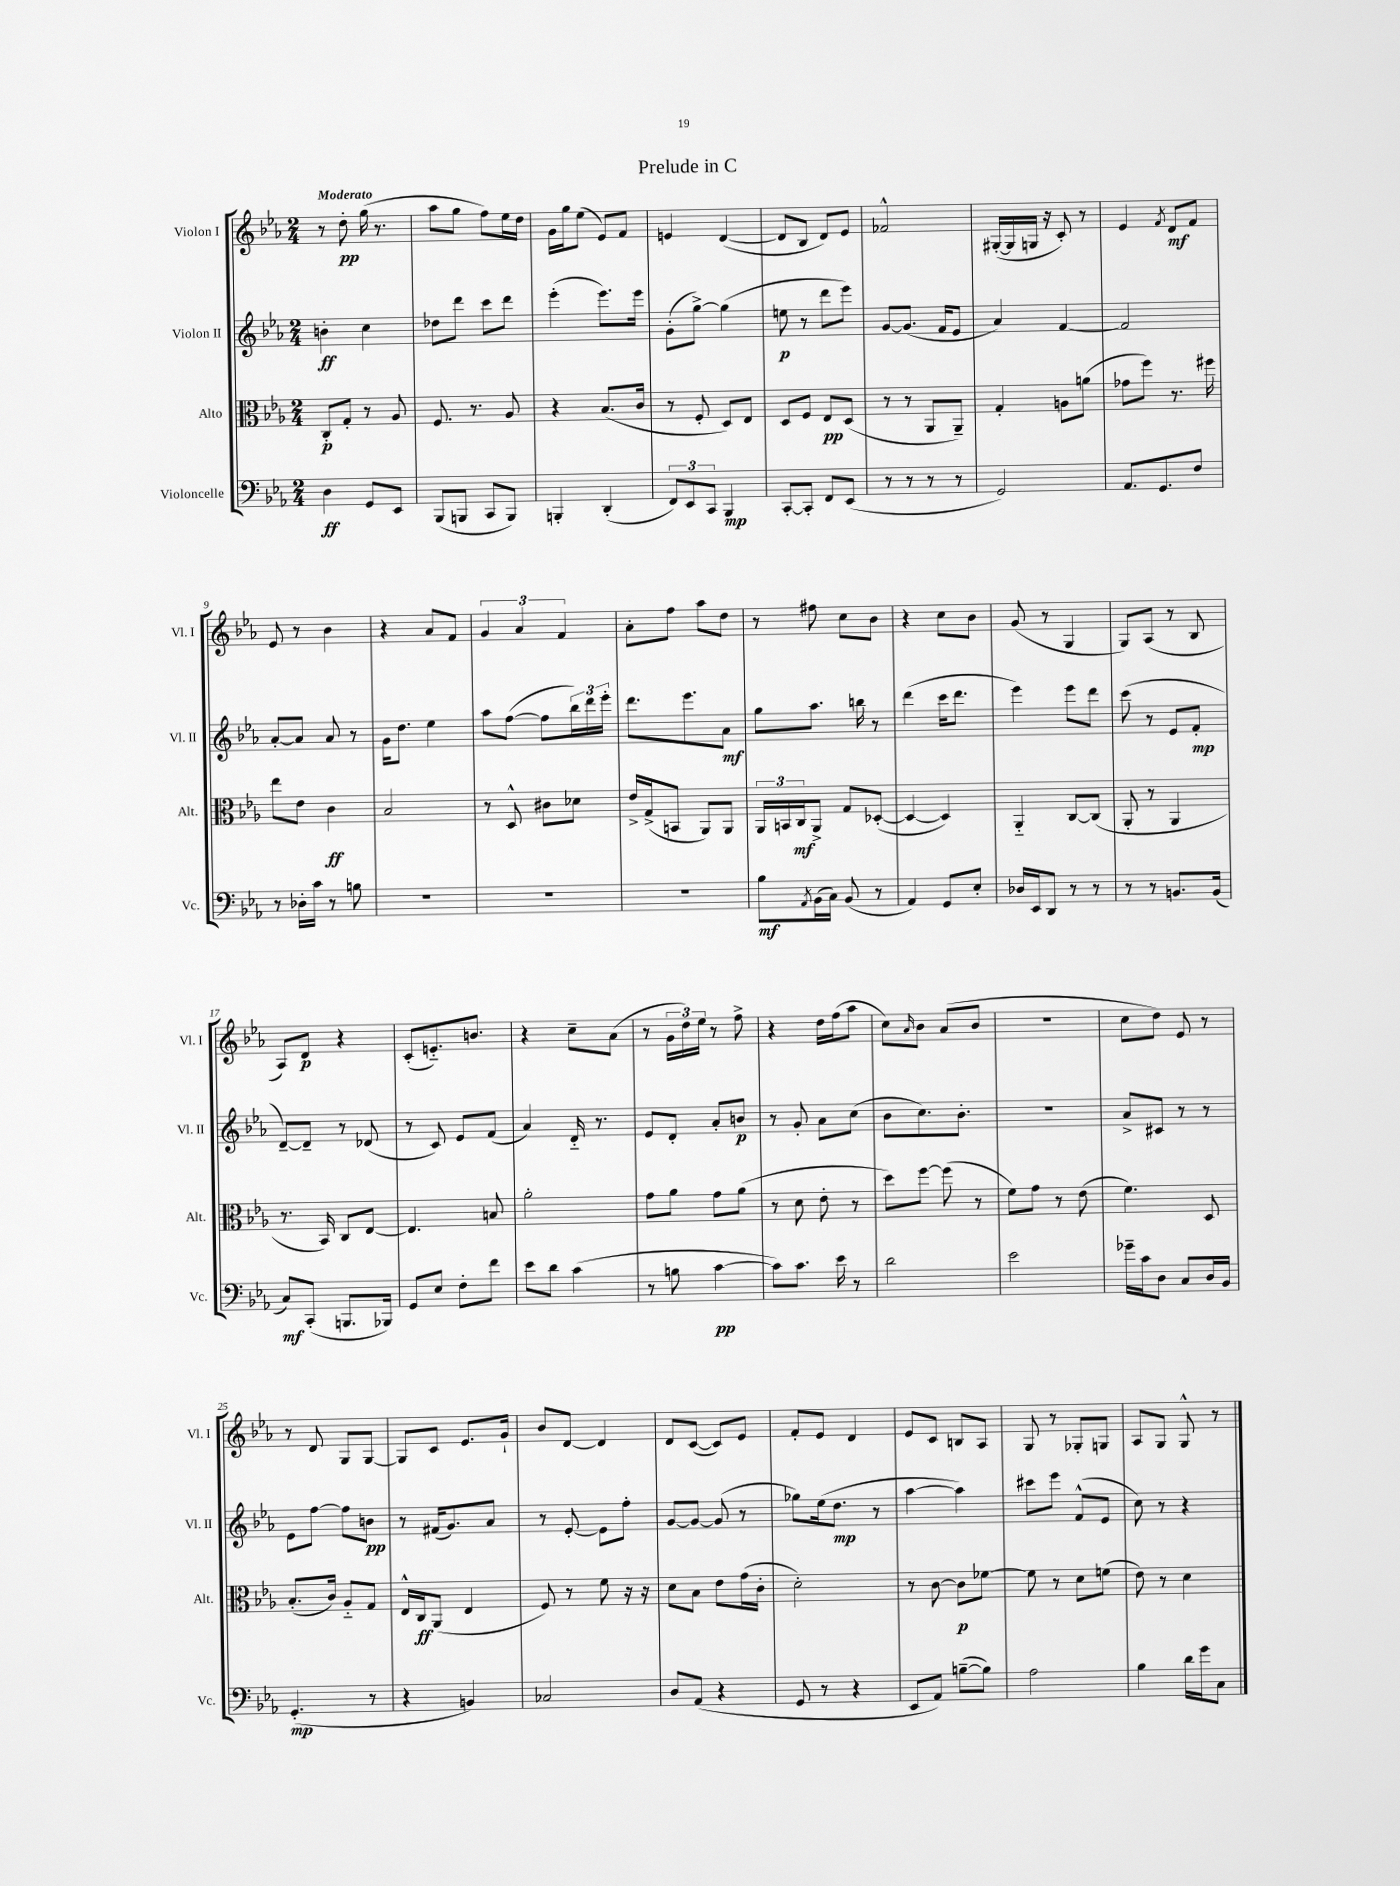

**kern	**dynam	**kern	**dynam	**kern	**dynam	**kern	**dynam
*part4	*part4	*part3	*part3	*part2	*part2	*part1	*part1
*staff4	*staff4	*staff3	*staff3	*staff2	*staff2	*staff1	*staff1
*I"Violoncelle	*	*I"Alto	*	*I"Violon II	*	*I"Violon I	*
*I'Vc.	*	*I'Alt.	*	*I'Vl. II	*	*I'Vl. I	*
*clefF4	*	*clefC3	*	*clefG2	*	*clefG2	*
*k[b-e-a-]	*	*k[b-e-a-]	*	*k[b-e-a-]	*	*k[b-e-a-]	*
*M2/4	*	*M2/4	*	*M2/4	*	*M2/4	*
=1	=1	=1	=1	=1	=1	=1	=1
!	!	!	!	!	!	!LO:TX:a:B:t=Moderato	!
4D\	ff	8C'/L	p	4bn'\	ff	8r	.
.	.	8G'/J	.	.	.	8dd'\	pp
8GG/L	.	8r	.	4cc\	.	(16gg\	.
.	.	.	.	.	.	8.r	.
8EE-/J	.	8A-/	.	.	.	.	.
=2	=2	=2	=2	=2	=2	=2	=2
(8BBB-/L	.	8.F/	.	8dd-X\L	.	8aa-\L	.
8BBBn/J	.	.	.	8ddd\J	.	8gg\J	.
.	.	8.r	.	.	.	.	.
8CC/L	.	.	.	8ccc\L	.	8ff\L)	.
8BBB/J)	.	8A-/	.	8ddd\J	.	16ee-\L	.
.	.	.	.	.	.	16dd\JJ	.
=3	=3	=3	=3	=3	=3	=3	=3
4BBBn'/	.	4r	.	(4eee-'\	.	16g\LL	.
.	.	.	.	.	.	16gg\J	.
.	.	.	.	.	.	(8ee-\J	.
(4DD'/	.	(8.B-/L	.	8.eee-\L)	.	8e-/L)	.
.	.	.	.	.	.	8f/J	.
.	.	16c/Jk	.	16eee-\Jk	.	.	.
=4	=4	=4	=4	=4	=4	=4	=4
12FF/L)	.	8r	.	(8g'\L	.	4en/	.
12EE-/	.	.	.	.	.	.	.
.	.	8F'/	.	[8gg^\J)	.	.	.
12CC/J	.	.	.	.	.	.	.
4BBB-/	mp	8D/L)	.	(4gg\]	.	([4d/	.
.	.	8E-/J	.	.	.	.	.
=5	=5	=5	=5	=5	=5	=5	=5
[8CC'/L	.	8D/L	.	8een\	p	8d/L]	.
8CC'/J]	.	8F/J	.	8r	.	8B-/J	.
8FF/L	.	8E-/L	pp	8ddd\L	.	8d/L)	.
(8EE-/J	.	(8D/J	.	8eee-\J)	.	8e-/J	.
=6	=6	=6	=6	=6	=6	=6	=6
8r	.	8r	.	[8g/L	.	2f-X^^/	.
8r	.	8r	.	(8.g/J]	.	.	.
8r	.	8AA-/L	.	.	.	.	.
.	.	.	.	16f/KL	.	.	.
8r	.	8AA-~/J)	.	8e-/J	.	.	.
=7	=7	=7	=7	=7	=7	=7	=7
2GG/)	.	4G'/	.	4a-/)	.	([16G#X'/LL	.
.	.	.	.	.	.	16G#/]	.
.	.	.	.	.	.	16Gn/JJ	.
.	.	.	.	.	.	16r	.
.	.	8An\L	.	[4f/	.	8c'/)	.
.	.	(8an\J	.	.	.	8r	.
=8	=8	=8	=8	=8	=8	=8	=8
8.AA-/L	.	8g-X\L	.	2f/]	.	4e-/	.
.	.	8ff\J)	.	.	.	.	.
8.GG/	.	.	.	.	.	.	.
.	.	.	.	.	.	8qf/	.
.	.	8.r	.	.	.	8d/L	mf
8F/J	.	.	.	.	.	8f/J	.
.	.	16ff#X\	.	.	.	.	.
!!LO:LB:g=z
=9	=9	=9	=9	=9	=9	=9	=9
8r	.	8ee-\L	.	[8a-'/L	.	8e-/	.
16D-X'\LL	.	8e-\J	.	8a-/J]	.	8r	.
16c\JJ	.	.	.	.	.	.	.
8r	.	4c\	ff	8a-/	.	4b-\	.
8Bn\	.	.	.	8r	.	.	.
=10	=10	=10	=10	=10	=10	=10	=10
2r	.	2B-/	.	16g\KL	.	4r	.
.	.	.	.	8.dd\J	.	.	.
.	.	.	.	4ee-\	.	8a-/L	.
.	.	.	.	.	.	8f/J	.
=11	=11	=11	=11	=11	=11	=11	=11
2r	.	8r	.	8aa-\L	.	6g/	.
.	.	8D^^/	.	([8ff\J	.	.	.
.	.	.	.	.	.	6a-/	.
.	.	8c#X\L	.	8ff\L]	.	.	.
.	.	.	.	.	.	6f/	.
.	.	8d-X\J	.	24bb-\L)	.	.	.
.	.	.	.	24ddd\	.	.	.
.	.	.	.	24eee-'\JJ	.	.	.
=12	=12	=12	=12	=12	=12	=12	=12
2r	.	16e-^/LL	.	8.ddd\L	.	8a-'\L	.
.	.	(16G^/J	.	.	.	.	.
.	.	8BBn/J	.	.	.	8ff\J	.
.	.	.	.	8.eee-\	.	.	.
.	.	8AA-/L)	.	.	.	8aa-\L	.
.	.	8AA-/J	.	8a-\J	mf	8dd\J	.
=13	=13	=13	=13	=13	=13	=13	=13
8B-\L	mf	24AA-/LL	.	8gg\L	.	8r	.
.	.	24BBn/	.	.	.	.	.
.	.	24C/J	mf	.	.	.	.
8qAA-/	.	.	.	.	.	.	.
(16BB-\L	.	8AA-^/J	.	8.aa-\J	.	8ff#X\	.
16C\JJ)	.	.	.	.	.	.	.
(8BB-/	.	8G/L	.	.	.	8cc\L	.
.	.	.	.	16bbn\	.	.	.
8r	.	([8D-X'/J	.	8r	.	8b-\J	.
=14	=14	=14	=14	=14	=14	=14	=14
4AA-/)	.	4D-/_	.	(4ddd\	.	4r	.
8GG/L	.	4D-/])	.	16ccc\KL	.	8cc\L	.
.	.	.	.	8.ddd\J	.	.	.
8E-'/J	.	.	.	.	.	8b-\J	.
=15	=15	=15	=15	=15	=15	=15	=15
16D-X/LL	.	4AA-/	.	4eee-\)	.	(8g/	.
16EE-/J	.	.	.	.	.	.	.
8DD/J	.	.	.	.	.	8r	.
8r	.	[8C/L	.	8eee-\L	.	4G/	.
8r	.	(8C/J]	.	8ddd\J	.	.	.
=16	=16	=16	=16	=16	=16	=16	=16
8r	.	8AA-'/	.	(8ccc\	.	8G/L)	.
8r	.	8r	.	8r	.	(8A-/J	.
8.BBn/L	.	4AA-/	.	8e-/L	.	8r	.
.	.	.	.	8f'/J	mp	8B-/	.
(16BB/Jk	.	.	.	.	.	.	.
!!LO:LB:g=z
=17	=17	=17	=17	=17	=17	=17	=17
8C/L)	mf	8.r	.	[8d~/L)	.	8A-/L)	.
(8CC'/J	.	.	.	8d~/J]	.	8d/J	p
.	.	16BB-/)	.	.	.	.	.
8.BBBn/L	.	8C/L	.	8r	.	4r	.
.	.	[8E-/J	.	(8d-X/	.	.	.
16BBB-X/Jk)	.	.	.	.	.	.	.
=18	=18	=18	=18	=18	=18	=18	=18
8GG/L	.	4.E-/]	.	8r	.	(8c'/L	.
8E-/J	.	.	.	8c/)	.	8.en/)	.
8F'\L	.	.	.	8e-/L	.	.	.
.	.	.	.	.	.	8.bn/J	.
8f\J	.	8Bn/	.	(8f/J	.	.	.
=19	=19	=19	=19	=19	=19	=19	=19
8e-\L	.	2a-'\	.	4a-/)	.	4r	.
8d\J	.	.	.	.	.	.	.
(4c\	.	.	.	16d/	.	8cc~\L	.
.	.	.	.	8.r	.	.	.
.	.	.	.	.	.	(8a-\J	.
=20	=20	=20	=20	=20	=20	=20	=20
8r	.	8g\L	.	8e-/L	.	8r	.
8Bn\	.	8a-\J	.	8d'/J	.	24g\LL	.
.	.	.	.	.	.	24dd\)	.
.	.	.	.	.	.	24ee-\JJ	.
[4c\	pp	8g\L	.	8a-'/L	.	8r	.
.	.	(8a-\J	.	8bn/J	p	8ff^\	.
=21	=21	=21	=21	=21	=21	=21	=21
8c\L])	.	8r	.	8r	.	4r	.
8.c\J	.	8d\	.	8g'/	.	.	.
.	.	8e-'\	.	8a-\L	.	16dd\LL	.
16e-\	.	.	.	.	.	(16ff\J	.
8r	.	8r	.	(8cc\J	.	8aa-\J	.
=22	=22	=22	=22	=22	=22	=22	=22
2d\	.	8dd\L)	.	8b-\L	.	8cc\L)	.
.	.	.	.	.	.	16qqa-/	.
.	.	[8ff\J	.	8.cc\)	.	8b-\J	.
.	.	(8ff\]	.	.	.	(8a-/L	.
.	.	.	.	8.b-'\J	.	.	.
.	.	8r	.	.	.	8b-/J	.
=23	=23	=23	=23	=23	=23	=23	=23
2e-\	.	8f\L)	.	2r	.	2r	.
.	.	8g\J	.	.	.	.	.
.	.	8r	.	.	.	.	.
.	.	(8e-\	.	.	.	.	.
=24	=24	=24	=24	=24	=24	=24	=24
16g-X~\LL	.	4.f\)	.	8a-^/L	.	8cc\L	.
16c\J	.	.	.	.	.	.	.
8D\J	.	.	.	8c#X/J	.	8dd\J)	.
8C/L	.	.	.	8r	.	8e-/	.
16D/L	.	8D/	.	8r	.	8r	.
16BB-/JJ	.	.	.	.	.	.	.
!!LO:LB:g=z
=25	=25	=25	=25	=25	=25	=25	=25
(4.GG'/	mp	(8.B-'/L	.	8e-\L	.	8r	.
.	.	.	.	[8ff\J	.	8d/	.
.	.	16c/Jk)	.	.	.	.	.
.	.	8A-/L	.	8ff\L]	.	8G/L	.
8r	.	8G/J	.	8bn\J	pp	[8G/J	.
=26	=26	=26	=26	=26	=26	=26	=26
4r	.	16E-^^/LL	.	8r	.	8G/L]	.
.	.	16C/J	ff	.	.	.	.
.	.	(8AA-/J	.	(16f#X/KL	.	8c/J	.
.	.	.	.	8.g/)	.	.	.
4BBn/)	.	4E-/	.	.	.	8.e-/L	.
.	.	.	.	8a-/J	.	.	.
.	.	.	.	.	.	16g`/Jk	.
=27	=27	=27	=27	=27	=27	=27	=27
2C-X/	.	8F/)	.	8r	.	8b-/L	.
.	.	8r	.	[8e-'/	.	[8d/J	.
.	.	8f\	.	8e-\L]	.	4d/]	.
.	.	16r	.	8ff'\J	.	.	.
.	.	16r	.	.	.	.	.
=28	=28	=28	=28	=28	=28	=28	=28
8D/L	.	8d\L	.	[8g/L	.	8d/L	.
(8AA-/J	.	8B-\J	.	8g/J_	.	([8c/J	.
4r	.	8e-\L	.	(8g/]	.	8c/L])	.
.	.	(16g\L	.	8r	.	8e-/J	.
.	.	16c'\JJ	.	.	.	.	.
=29	=29	=29	=29	=29	=29	=29	=29
8GG/	.	2d'\)	.	8gg-X\L)	.	8f'/L	.
8r	.	.	.	(16ee-\k	.	8e-/J	.
.	.	.	.	8.dd\J	mp	.	.
4r	.	.	.	.	.	4d/	.
.	.	.	.	8r	.	.	.
=30	=30	=30	=30	=30	=30	=30	=30
8EE-/L	.	8r	.	[4aa-\	.	8e-/L	.
8AA-/J)	.	[8c\	.	.	.	8c/J	.
([8Bn~\L	.	8c\L]	p	4aa-\])	.	8Bn/L	.
8B\J])	.	[8f-X\J	.	.	.	8A-/J	.
=31	=31	=31	=31	=31	=31	=31	=31
2A-\	.	8f-\]	.	8ccc#X\L	.	8G/	.
.	.	8r	.	8eee-\J	.	8r	.
.	.	8d\L	.	(8f^^/L	.	8G-X'/L	.
.	.	(8fn\J	.	8e-/J	.	8Gn/J	.
=32	=32	=32	=32	=32	=32	=32	=32
4B-\	.	8e-\)	.	8cc\)	.	8A-/L	.
.	.	8r	.	8r	.	8G/J	.
16d\LL	.	4d\	.	4r	.	8G^^/	.
16g\J	.	.	.	.	.	.	.
8C\J	.	.	.	.	.	8r	.
==	==	==	==	==	==	==	==
*-	*-	*-	*-	*-	*-	*-	*-
